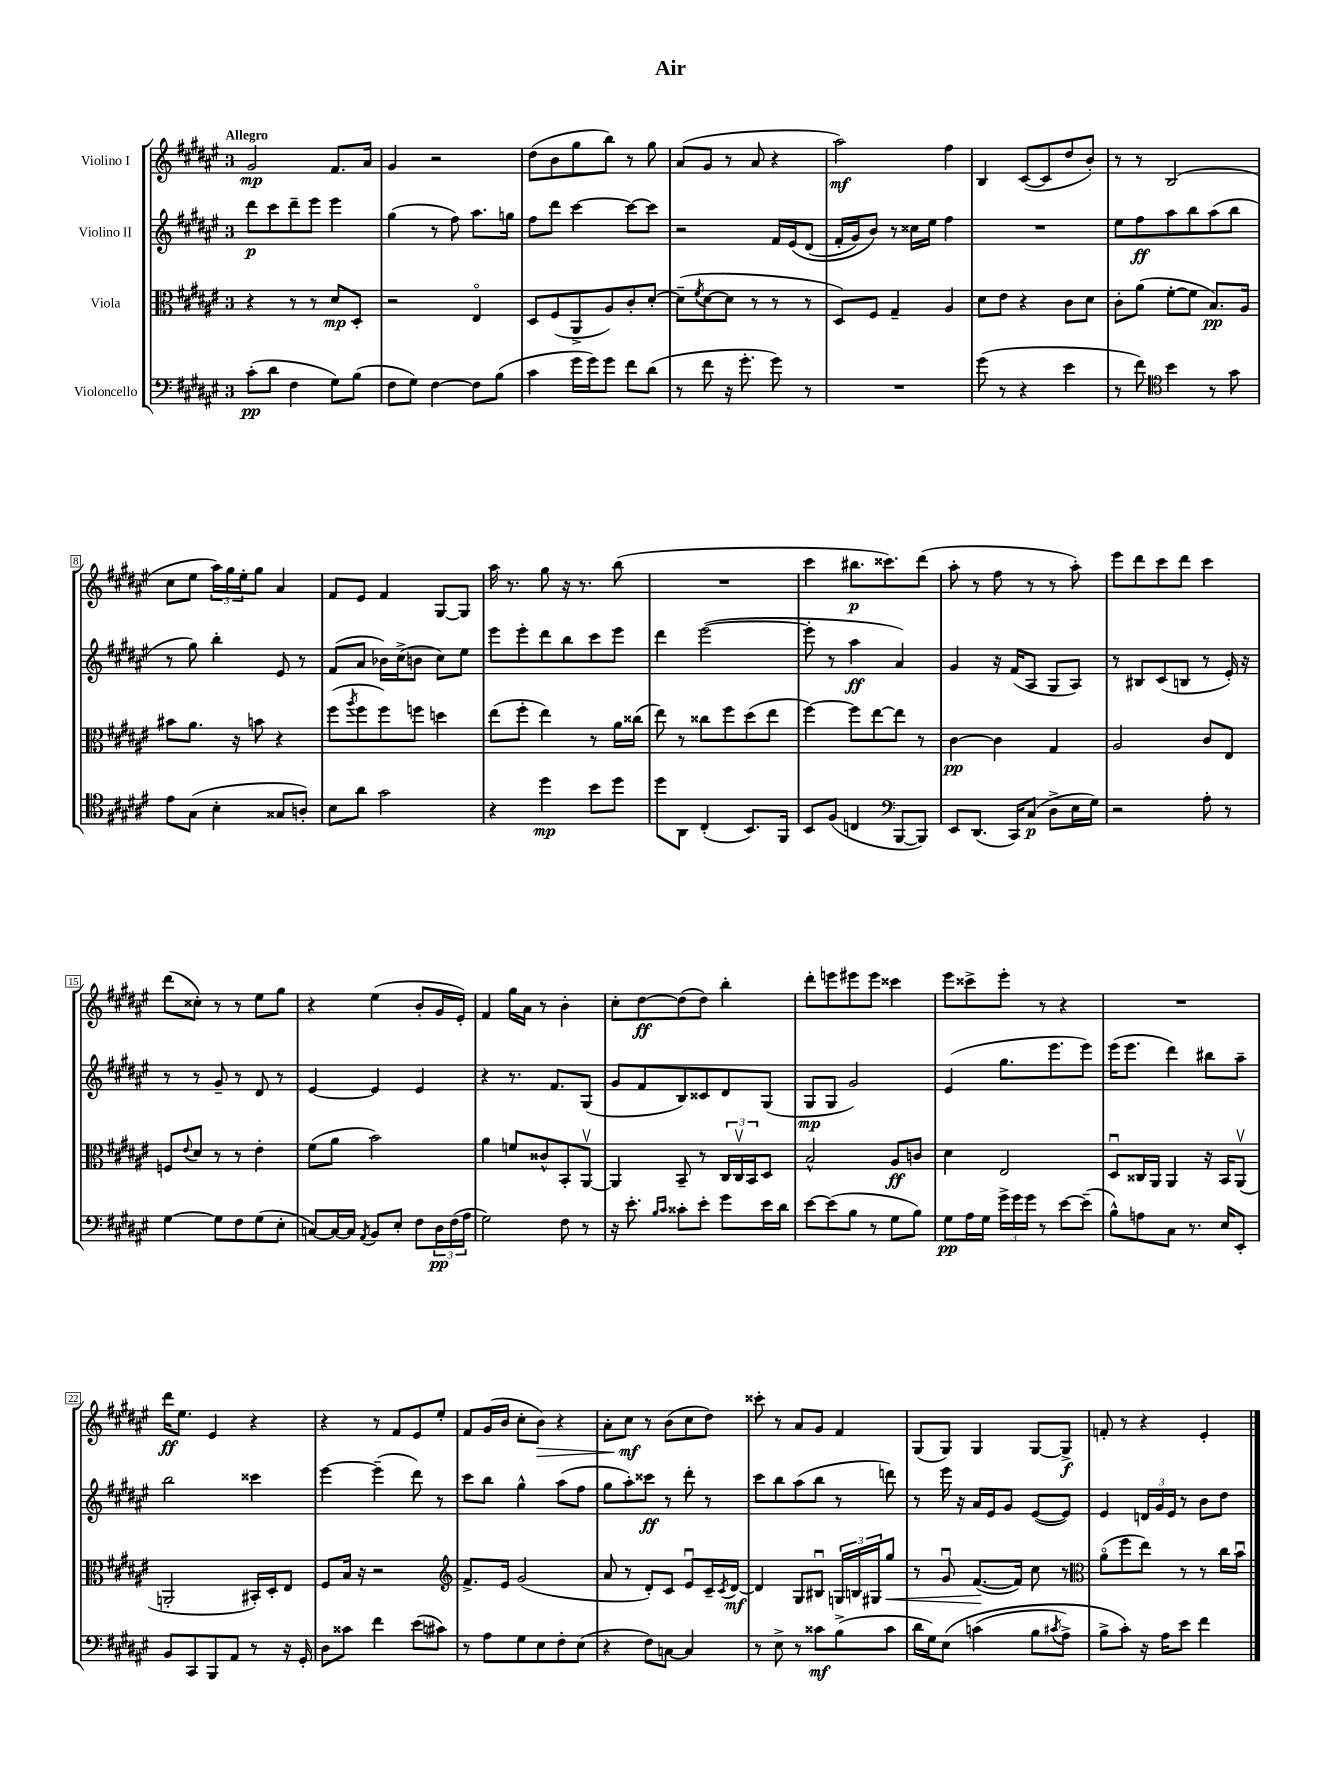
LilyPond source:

\header { title = "Air" }
<<
\new StaffGroup <<
\new Staff = "s0" \with { instrumentName = "Violino I" } {
    \clef treble \key fis \major \once \override Staff.TimeSignature.style = #'single-digit \time 3/4 \tempo "Allegro"
    gis'2\mp fis'8. ais'16 |
    gis'4 r2 |
    dis''8( b'8 gis''8 b''8) r8 gis''8 |
    ais'8( gis'8 r8 ais'8 r4 |
    ais''2\mf) fis''4 |
    b4 cis'8~( cis'8 dis''8 b'8-.) |
    r8 r8 b2( |
    cis''8 eis''8 \tuplet 3/2 { ais''16) gis''16 eis''16-. } gis''8 ais'4 |
    fis'8 eis'8 fis'4 gis8~ gis8 |
    ais''16 r8. gis''8 r16 r8. b''8( |
    R2. |
    cis'''4 bis''8.\p cisis'''8.) dis'''8( |
    ais''8-. r8 fis''8 r8 r8 ais''8-.) |
    eis'''8 dis'''8 cis'''8 dis'''8 cis'''4 |
    dis'''8( cisis''8-.) r8 r8 eis''8 gis''8 |
    r4 eis''4( b'8-. gis'16 eis'16-.) |
    fis'4 gis''16 ais'16 r8 b'4-. |
    cis''8-. dis''8~\ff dis''8( dis''8) b''4-. |
    dis'''8-. e'''8 eis'''8 eis'''8 cisis'''4 |
    eis'''8 cisis'''8-> eis'''8-. r8 r4 |
    R2. |
    dis'''16\ff eis''8. eis'4 r4 |
    r4 r8 fis'8 eis'8 eis''8-. |
    fis'8 gis'16( b'16 cis''8-. b'8\>) r4 |
    ais'8-. cis''8\mf\! r8 b'8( cis''8 dis''8) |
    cisis'''8-. r8 ais'8 gis'8 fis'4 |
    gis8( gis8) gis4 gis8~ gis8->\f |
    f'8-. r8 r4 eis'4-. \bar "|." |
}
\new Staff = "s1" \with { instrumentName = "Violino II" } {
    \clef treble \key fis \major \once \override Staff.TimeSignature.style = #'single-digit \time 3/4
    dis'''8\p cis'''8 dis'''8-- eis'''8 eis'''4 |
    gis''4( r8 fis''8) ais''8. g''16 |
    fis''8 dis'''8 cis'''4~ cis'''8~ cis'''8 |
    r2 fis'16 eis'16\( dis'8( |
    fis'16-. gis'16) b'8\) r8 cisis''16 eis''16 fis''4 |
    R2. |
    eis''8 fis''8\ff ais''8 b''8 ais''8( b''8 |
    r8 gis''8) b''4-. eis'8 r8 |
    fis'8( ais'8 bes'16) cis''16->( b'8 cis''8) eis''8 |
    eis'''8 eis'''8-. dis'''8 b''8 cis'''8 eis'''8 |
    dis'''4 eis'''2~( |
    eis'''8-. r8 ais''4\ff ais'4) |
    gis'4 r16 fis'16( ais8 gis8 ais8) |
    r8 bis8 cis'8( b8 r8 eis'16-.) r16 |
    r8 r8 gis'8-- r8 dis'8 r8 |
    eis'4~ eis'4 eis'4 |
    r4 r8. fis'8. gis8( |
    gis'8 fis'8 b8) cisis'8 dis'8 gis8( |
    gis8\mp gis8 gis'2) |
    eis'4( gis''8. eis'''8. eis'''8) |
    eis'''16( eis'''8. dis'''4) bis''8 ais''8-- |
    b''2 cisis'''4 |
    eis'''4~ eis'''4--( dis'''8) r8 |
    cis'''8 b''8 gis''4-^ ais''8( fis''8 |
    gis''8 ais''8-.) cisis'''8\ff r8 dis'''8-. r8 |
    cis'''8 b''8 ais''8( b''8 r8 d'''8) |
    r8 eis'''16 r16 ais'16 eis'16 gis'8 eis'8~( eis'8) |
    eis'4 \tuplet 3/2 { d'16 gis'16 eis'16 } r8 b'8 dis''8 \bar "|." |
}
\new Staff = "s2" \with { instrumentName = "Viola" } {
    \clef alto \key fis \major \once \override Staff.TimeSignature.style = #'single-digit \time 3/4
    r4 r8 r8 dis'8\mp dis8-. |
    r2 eis4\flageolet |
    dis8 fis8( ais,8-> ais8) cis'8-. dis'8~-. |
    dis'8--( \acciaccatura { fis'8 } dis'8~ dis'8 r8 r8 r8 |
    dis8) fis8 gis4-- ais4 |
    dis'8 eis'8 r4 cis'8 dis'8 |
    cis'8-. ais'8( fis'8~-. fis'8 b8.\pp) ais16 |
    bis'8 ais'8. r16 b'8 r4 |
    fis''8( \acciaccatura { ais''8 } fis''8 fis''8) f''8 d''4 |
    eis''8( fis''8-. eis''4) r8 ais'16 cisis''16( |
    eis''8) r8 cisis''8 fis''8 dis''8( eis''8 |
    fis''4~) fis''8 eis''8~ eis''8 r8 |
    cis'4~\pp cis'4 gis4 |
    ais2 cis'8 eis8 |
    f8 \appoggiatura { eis'8 } dis'8 r8 r8 eis'4-. |
    fis'8( ais'8 b'2) |
    ais'4 f'8 cisis'8-^ b,8-. ais,8~\upbow |
    ais,4 b,8-- r8 \tuplet 3/2 { cis16 cis16\upbow b,16 } dis8 |
    b2-^ ais8\ff c'8 |
    dis'4 eis2 |
    dis8\downbow cisis16 ais,16 ais,4 r16 b,16 ais,8\upbow( |
    a,2-. bis,16-.) dis16-. eis8 |
    fis8 b16 r16 r2 |
    \clef treble fis'8.-> eis'16 gis'2( |
    ais'8 r8 dis'8-.) cis'8 eis'8\downbow cis'16-- \acciaccatura { cis'8 } dis'16~\mf |
    dis'4 gis8 bis8\downbow \tuplet 3/2 { g16 b16 gis16 } gis''8\< |
    r8 gis'8\downbow fis'8.~\!( fis'16) cis''8 r8 |
    \clef alto ais'8\flageolet( fis''8 eis''8) r8 r8 cis''16 b'16\downbow \bar "|." |
}
\new Staff = "s3" \with { instrumentName = "Violoncello" } {
    \clef bass \key fis \major \once \override Staff.TimeSignature.style = #'single-digit \time 3/4
    cis'8-.\pp( dis'8 fis4 gis8) b8( |
    fis8 gis8) fis4~ fis8 b8( |
    cis'4 gis'16 gis'16) gis'8 fis'8 dis'8( |
    r8 fis'8 r16 gis'8.-. gis'8) r8 |
    R2. |
    gis'8( r8 r4 eis'4 |
    r8 fis'8) \clef tenor b'4 r8 gis'8 |
    eis'8 gis8( b4-. gisis8 a8-.) |
    b8 ais'8 gis'2 |
    r4 dis''4\mp b'8 dis''8 |
    dis''8 ais,8 cis4-.( b,8.) fis,16 |
    b,8 fis8( c4 \clef bass b,,8~ b,,8) |
    eis,8 dis,8.( cis,16) cis8\p( dis8-> eis16 gis16) |
    r2 ais8-. r8 |
    gis4~ gis8 fis8 gis8( eis8-. |
    c8~) c16~ c16 \acciaccatura { ais,8 } b,8 eis8-. fis8 \tuplet 3/2 { dis16\pp fis16( ais16 } |
    gis2) fis8 r8 |
    r16 eis'8.-. \grace { b16 cis'16 } cisis'8-. eis'8-. gis'8 eis'16 dis'16 |
    eis'8~ eis'8( b8 r8 gis8 b8) |
    gis8\pp ais16 gis16 \tuplet 3/2 { gis'16-> gis'16 gis'16 } r8 eis'8~ eis'8--( |
    b8-^) a8 cis8 r8. eis16 eis,8-. |
    b,8 cis,8 b,,8 ais,8 r8 r16 gis,16-. |
    dis8 cisis'8 fis'4 eis'8( cis'8) |
    r8 ais8 gis8 eis8 fis8-. eis8( |
    r4 fis8) c8~ c4 |
    r8 eis8-> r8 cisis'8\mf b8->( cisis'8 |
    dis'16 gis16) eis8\( c'4( b8 \acciaccatura { cis'8 } ais8->) |
    b8-> cis'8-.\) r16 ais16 eis'8 fis'4 \bar "|." |
}
>>
>>
\layout { \context { \Score \override BarNumber.stencil = #(make-stencil-boxer 0.1 0.3 ly:text-interface::print) } }
